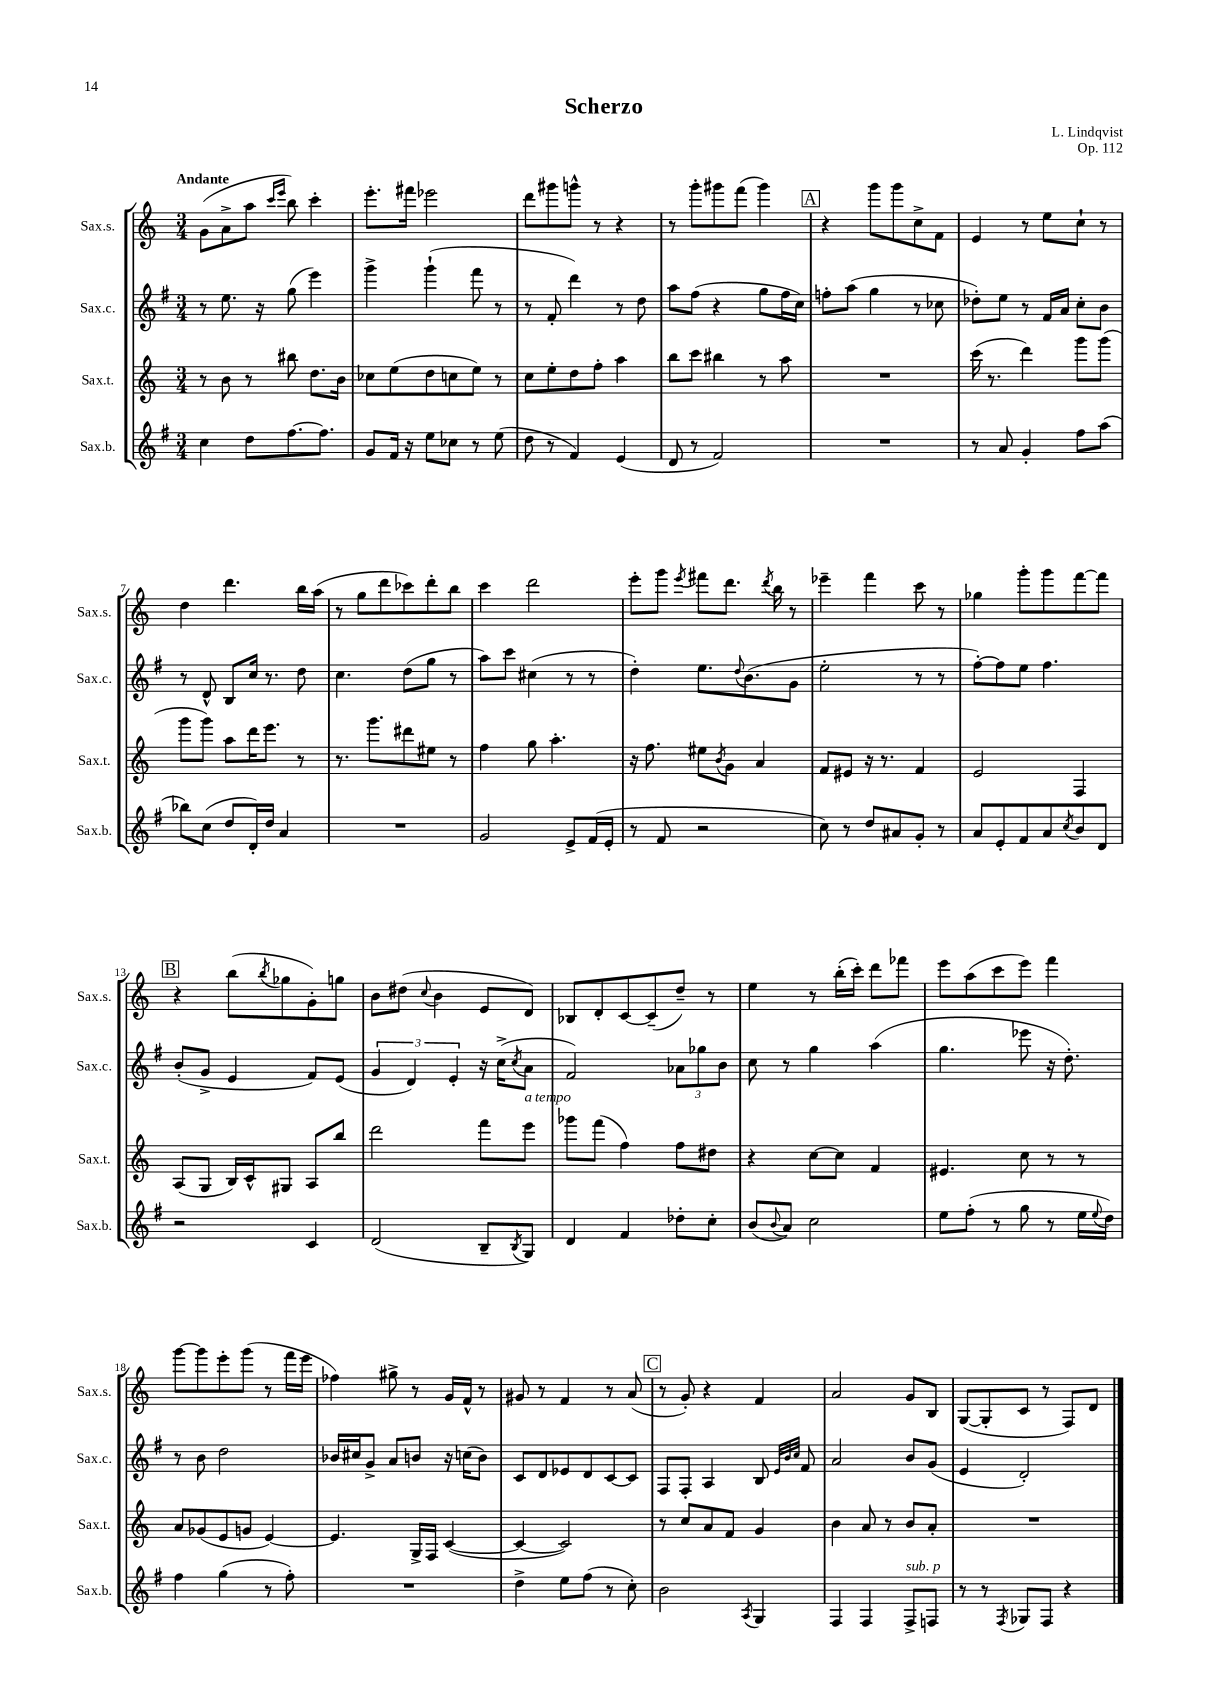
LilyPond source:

\header { title = "Scherzo" composer = "L. Lindqvist" opus = "Op. 112" }
<<
\new StaffGroup <<
\new Staff = "s0" \with { instrumentName = "Sax.s." shortInstrumentName = "Sax.s." } {
    \clef treble \key c \major \numericTimeSignature \time 3/4 \tempo "Andante"
    g'8( a'8-> a''8 \grace { c'''16 e'''16 } b''8) c'''4-. |
    e'''8.-. fis'''16 ees'''2 |
    d'''8 gis'''8 g'''8-^ r8 r4 |
    r8 g'''8-. gis'''8 f'''8( gis'''4) |
    \mark \markup { \box "A" } r4 g'''8 g'''8 c''8-> f'8 |
    e'4 r8 e''8 c''8-! r8 |
    d''4 d'''4. b''16 a''16( |
    r8 g''8 d'''8 ces'''8) d'''8-. b''8 |
    c'''4 d'''2 |
    e'''8-. g'''8 \acciaccatura { e'''8 } fis'''8 d'''8. \acciaccatura { d'''8 } b''16 r8 |
    ees'''4-- f'''4 c'''8 r8 |
    ges''4 g'''8-. g'''8 f'''8~ f'''8 |
    \mark \markup { \box "B" } r4 b''8( \acciaccatura { b''8 } ges''8 g'8-.) g''8 |
    b'8 dis''8( \appoggiatura { c''8 } b'4 e'8 d'8) |
    bes8 d'8-. c'8~ c'8--( d''8--) r8 |
    e''4 r8 b''16-.( c'''16-.) d'''8 fes'''8 |
    e'''8 a''8( c'''8 e'''8) f'''4 |
    g'''8~ g'''8 e'''8-. g'''8( r8 f'''16 e'''16 |
    fes''4) gis''8-> r8 g'16 f'16-^ r8 |
    gis'8 r8 f'4 r8 a'8( |
    \mark \markup { \box "C" } r8 g'8-.) r4 f'4 |
    a'2 g'8 b8 |
    g8~( g8-. c'8 r8 f8) d'8 \bar "|." |
}
\new Staff = "s1" \with { instrumentName = "Sax.c." shortInstrumentName = "Sax.c." } {
    \clef treble \key g \major \numericTimeSignature \time 3/4
    r8 e''8. r16 g''8( e'''4) |
    g'''4-> g'''4-!( fis'''8 r8 |
    r8 fis'8-. d'''4) r8 d''8 |
    a''8 fis''8( r4 g''8 fis''16 c''16) |
    \mark \markup { \box "A" } f''8-. a''8( g''4 r8 ces''8 |
    des''8-.) e''8 r8 fis'16 a'16 c''8-. b'8 |
    r8 d'8-^ b8 c''16 r8. d''8 |
    c''4. d''8( g''8 r8 |
    a''8) c'''8 cis''4( r8 r8 |
    d''4-.) e''8. \appoggiatura { d''8 } b'8.( g'8 |
    e''2-. r8 r8 |
    fis''8~-.) fis''8 e''8 fis''4. |
    \mark \markup { \box "B" } b'8-.( g'8-> e'4 fis'8) e'8( |
    \tuplet 3/2 { g'4 d'4) e'4-. } r16 c''16->( \acciaccatura { c''8 } a'8 |
    fis'2) \tuplet 3/2 { aes'8 ges''8 b'8 } |
    c''8 r8 g''4 a''4( |
    g''4. ees'''8 r16 d''8.-.) |
    r8 b'8 d''2 |
    bes'16 cis''16 g'8-> a'8 b'8 r16 c''16( b'8) |
    c'8 d'8 ees'8 d'8 c'8~ c'8 |
    \mark \markup { \box "C" } fis8 fis8-. a4 b8 \grace { e'32 b'32 c''32 } fis'8 |
    a'2 b'8 g'8( |
    e'4 d'2-.) \bar "|." |
}
\new Staff = "s2" \with { instrumentName = "Sax.t." shortInstrumentName = "Sax.t." } {
    \clef treble \key c \major \numericTimeSignature \time 3/4
    r8 b'8 r8 bis''8 d''8. b'16 |
    ces''8 e''8( d''8 c''8 e''8) r8 |
    c''8 e''8-. d''8 f''8-. a''4 |
    b''8 c'''8 bis''4 r8 a''8 |
    \mark \markup { \box "A" } R2. |
    c'''16( r8. d'''4) g'''8 g'''8( |
    g'''8 g'''8) a''8 d'''16 e'''8. r8 |
    r8. g'''8. dis'''8 eis''8 r8 |
    f''4 g''8 a''4.-. |
    r16 f''8. eis''8 \acciaccatura { b'8 } g'8 a'4 |
    f'8 eis'8 r16 r8. f'4 |
    e'2 f4 |
    \mark \markup { \box "B" } a8( g8 b16) c'16-^ gis8 a8 b''8 |
    d'''2 f'''8 e'''8^\markup { \italic "a tempo" } |
    ges'''8 f'''8( f''4) f''8 dis''8 |
    r4 c''8~ c''8 f'4 |
    eis'4. c''8 r8 r8 |
    a'8 ges'8( e'8 g'8 e'4~) |
    e'4. g16-> f16 c'4~( |
    c'4~ c'2) |
    \mark \markup { \box "C" } r8 c''8 a'8 f'8 g'4 |
    b'4 a'8 r8 b'8 a'8-. |
    R2. \bar "|." |
}
\new Staff = "s3" \with { instrumentName = "Sax.b." shortInstrumentName = "Sax.b." } {
    \clef treble \key g \major \numericTimeSignature \time 3/4
    c''4 d''8 fis''8.~ fis''8. |
    g'8 fis'16 r16 e''8 ces''8 r8 e''8( |
    d''8 r8 fis'4) e'4( |
    d'8 r8 fis'2) |
    \mark \markup { \box "A" } R2. |
    r8 a'8 g'4-. fis''8 a''8( |
    bes''8) c''8( d''8 d'16-.) d''16 a'4 |
    R2. |
    g'2 e'8-> fis'16( e'16-. |
    r8 fis'8 r2 |
    c''8) r8 d''8 ais'8 g'8-. r8 |
    a'8 e'8-. fis'8 a'8 \acciaccatura { c''8 } b'8 d'8 |
    \mark \markup { \box "B" } r2 c'4 |
    d'2( b8-- \acciaccatura { b8 } g8) |
    d'4 fis'4 des''8-. c''8-. |
    b'8( \appoggiatura { b'8 } a'8) c''2 |
    e''8 fis''8-.( r8 g''8 r8 e''16 \appoggiatura { e''8 } d''16) |
    fis''4 g''4( r8 fis''8-.) |
    R2. |
    d''4-> e''8 fis''8( r8 c''8-.) |
    \mark \markup { \box "C" } b'2 \acciaccatura { a8 } g4 |
    fis4 fis4 fis8->^\markup { \italic "sub. p" } f8 |
    r8 r8 \acciaccatura { fis8 } ges8 fis8 r4 \bar "|." |
}
>>
>>
